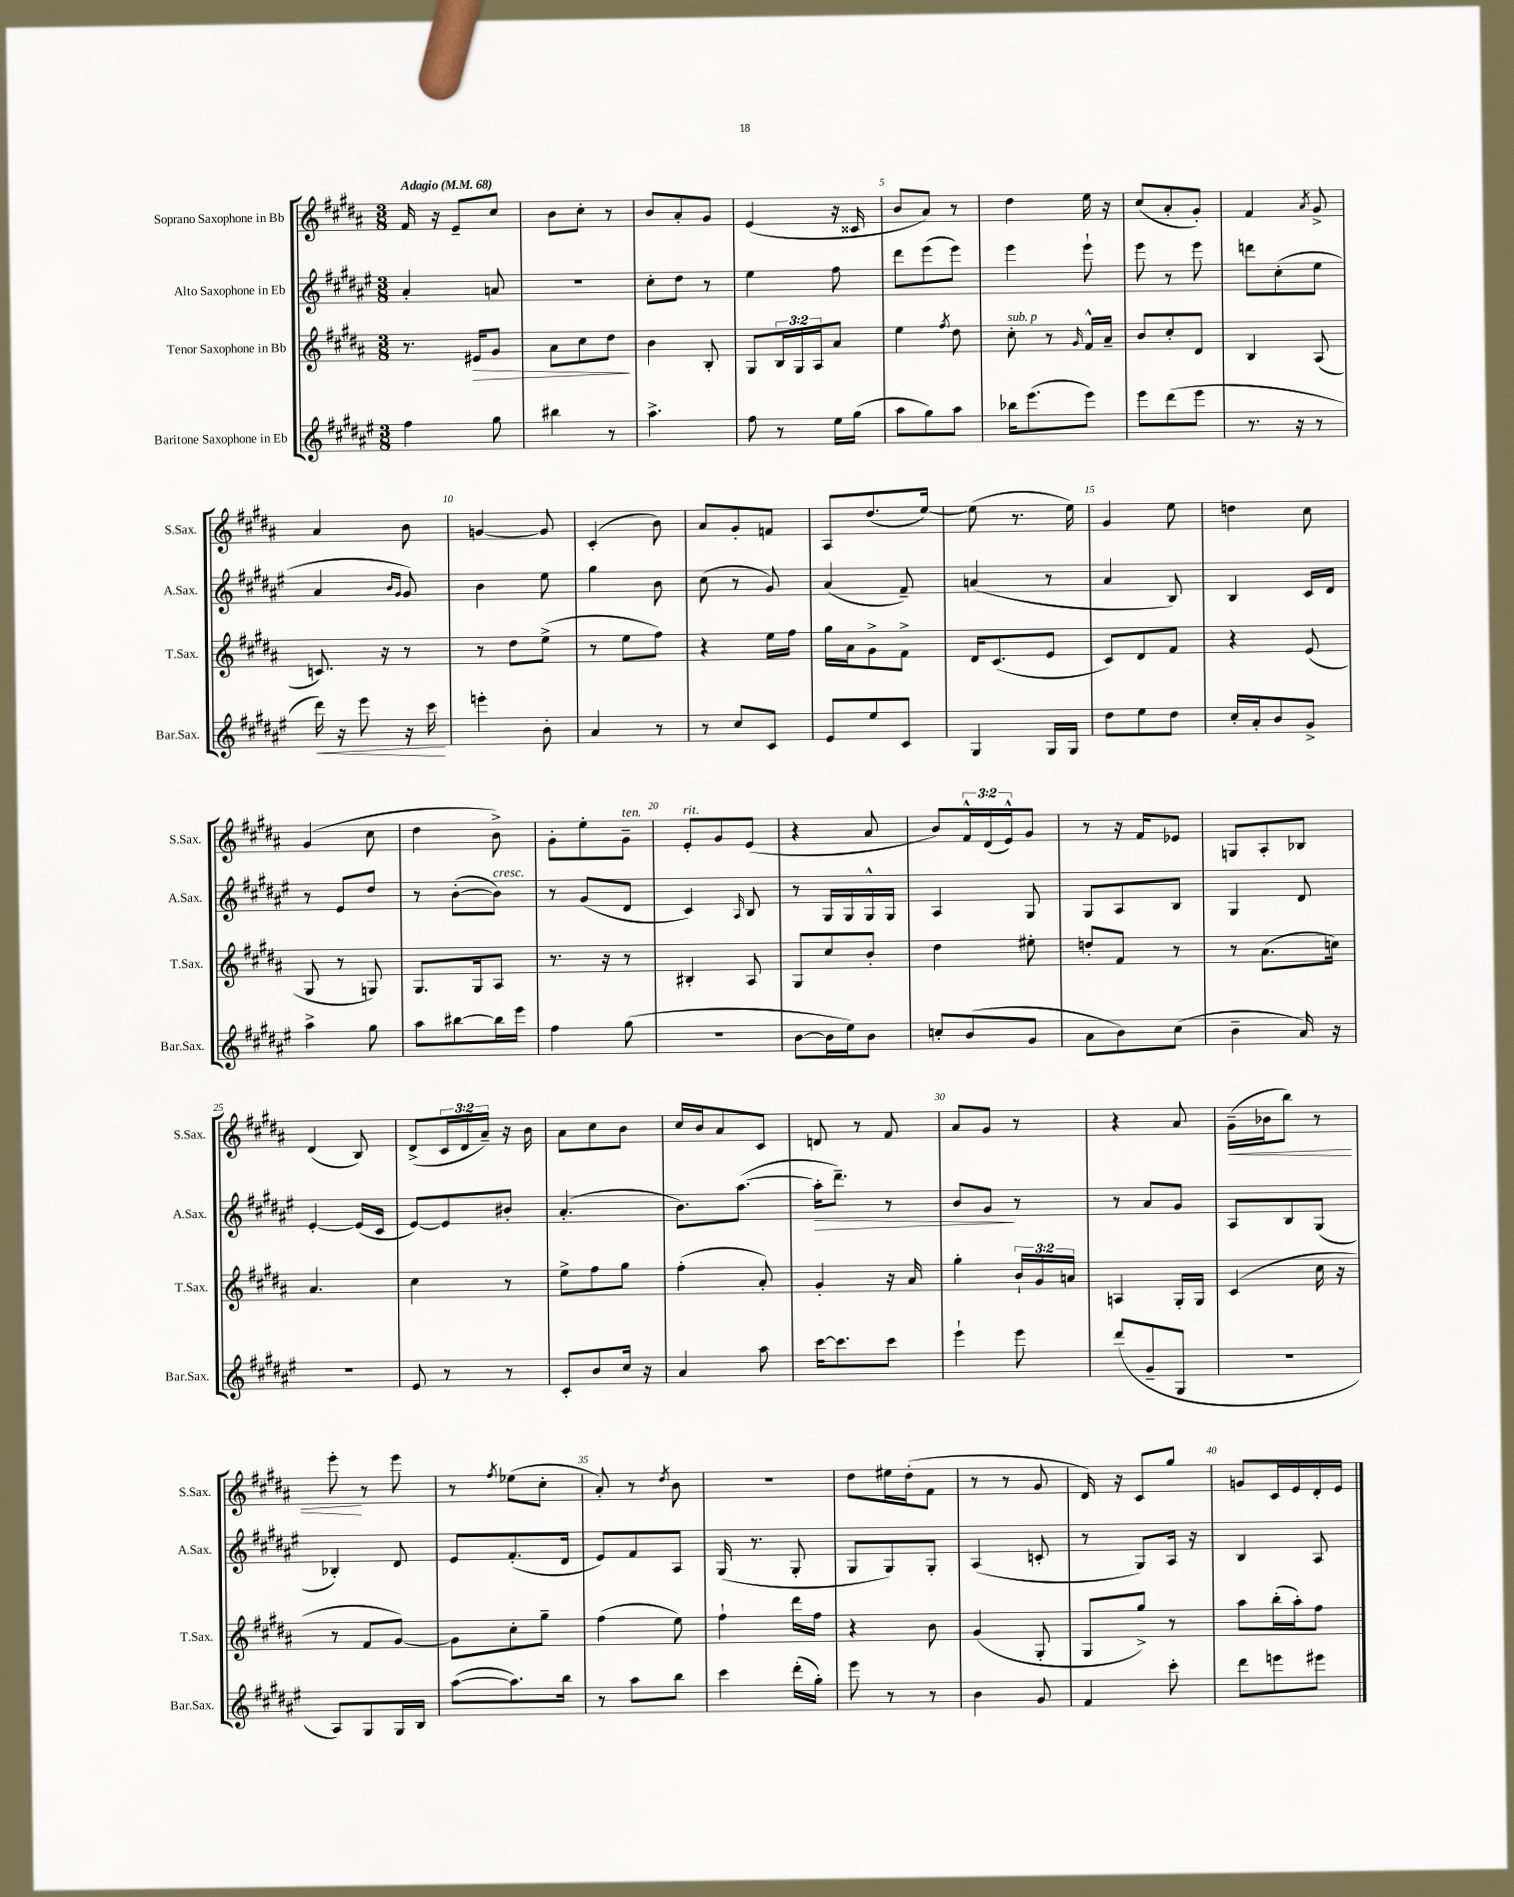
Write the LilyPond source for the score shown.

<<
\new StaffGroup <<
\new Staff = "s0" \with { instrumentName = "Soprano Saxophone in Bb" shortInstrumentName = "S.Sax." } {
    \clef treble \key b \major \numericTimeSignature \time 3/8 \override Staff.TupletNumber.text = #tuplet-number::calc-fraction-text \tempo "Adagio" 4 = 68
    fis'16 r16 e'8-- cis''8 |
    b'8 cis''8-. r8 |
    b'8 ais'8-. gis'8 |
    e'4( r16 cisis'16 |
    b'8 ais'8) r8 |
    dis''4 e''16 r16 |
    cis''8( ais'8-. gis'8-.) |
    fis'4 \acciaccatura { ais'8 } gis'8-> |
    ais'4 b'8 |
    g'4~ g'8 |
    cis'4-.( b'8) |
    ais'8 gis'8-. f'8 |
    ais8 dis''8.( e''16~) |
    e''8( r8. e''16) |
    gis'4 e''8 |
    d''4 cis''8 |
    gis'4( cis''8 |
    dis''4 b'8->) |
    gis'8-. e''8-. gis'8--^\markup { \italic "ten." } |
    e'8-.^\markup { \italic "rit." } gis'8 e'8( |
    r4 ais'8 |
    b'8) \tuplet 3/2 { fis'16-^ dis'16( e'16-^) } gis'8 |
    r8 r16 fis'16 ees'8 |
    g8 ais8-. bes8 |
    dis'4( b8) |
    dis'8->( \tuplet 3/2 { cis'16 dis'16 ais'16--) } r16 b'16 |
    ais'8 cis''8 b'8 |
    cis''16 b'16 ais'8 cis'8 |
    d'8 r8 fis'8 |
    ais'8 gis'8 r8 |
    r4 ais'8 |
    gis'16--\<( bes'16 b''8) r8 |
    e'''8-.\! r8 e'''8 |
    r8 \acciaccatura { fis''8 } ees''8( cis''8-. |
    ais'8-.) r8 \acciaccatura { dis''8 } b'8 |
    R4. |
    dis''8 eis''16 dis''16-.( fis'8 |
    r8 r8 gis'8 |
    dis'16) r16 cis'8 gis''8 |
    g'8 cis'16 e'16 dis'16-. e'16 \bar "|." |
}
\new Staff = "s1" \with { instrumentName = "Alto Saxophone in Eb" shortInstrumentName = "A.Sax." } {
    \clef treble \key fis \major \numericTimeSignature \time 3/8
    ais'4-. a'8 |
    R4. |
    cis''8-. dis''8 r8 |
    eis''4 fis''8 |
    dis'''8 eis'''8( eis'''8) |
    eis'''4 eis'''8-! |
    eis'''8 r8 eis'''8 |
    d'''8 cis''8-.( eis''8 |
    ais'4 \grace { b'16 gis'16 } gis'8) |
    b'4 eis''8 |
    gis''4 b'8 |
    cis''8( r8 gis'8) |
    ais'4( fis'8--) |
    a'4( r8 |
    ais'4 b8) |
    b4 cis'16 dis'16 |
    r8 eis'8 dis''8 |
    r8 b'8~-.( b'8^\markup { \italic "cresc." }) |
    r8 gis'8( dis'8 |
    cis'4) \grace { ais16 } b8 |
    r8 gis16 gis16 gis16-^ gis16 |
    ais4 gis8 |
    gis8 ais8 b8 |
    gis4 dis'8 |
    eis'4~-. eis'16( cis'16 |
    eis'8~) eis'8 bis'8-. |
    ais'4.-.( |
    b'8.) ais''8.~( |
    ais''16-.\> dis'''8.--) r8 |
    b'8 gis'8\! r8 |
    r8 ais'8 gis'8 |
    ais8 b8 gis8( |
    bes4-.) dis'8 |
    eis'8 fis'8.-.( dis'16 |
    eis'8) fis'8 ais8 |
    gis16( r8. gis8-. |
    gis8 gis8) gis8-. |
    ais4( c'8-. |
    r8 gis8) ais16 r16 |
    b4 ais8 \bar "|." |
}
\new Staff = "s2" \with { instrumentName = "Tenor Saxophone in Bb" shortInstrumentName = "T.Sax." } {
    \clef treble \key b \major \numericTimeSignature \time 3/8 \override Staff.TupletNumber.text = #tuplet-number::calc-fraction-text
    r8. eis'16\> gis'8 |
    ais'8 cis''8 dis''8\! |
    b'4 b8-. |
    gis8 \tuplet 3/2 { b16 gis16 ais16 } ais'8 |
    e''4 \acciaccatura { fis''8 } dis''8 |
    cis''8-.^\markup { \italic "sub. p" } r8 \grace { gis'16 } fis'16-^ ais'16-- |
    b'8 cis''8-. dis'8 |
    b4 ais8( |
    c'8.) r16 r8 |
    r8 dis''8 e''8->( |
    r8 e''8 fis''8) |
    r4 e''16 fis''16 |
    gis''16 ais'16 gis'8-> fis'8-> |
    dis'16 cis'8.( e'8 |
    cis'8) dis'8 fis'8 |
    r4 e'8( |
    gis8 r8 g8) |
    gis8. gis16 ais8 |
    r8. r16 r8 |
    bis4-. ais8 |
    gis8 cis''8 b'8-. |
    dis''4 eis''8-. |
    d''8-. fis'8 r8 |
    r8 ais'8.( c''16) |
    ais'4. |
    cis''4 r8 |
    e''8-> fis''8 gis''8 |
    fis''4-.( ais'8-.) |
    gis'4-. r16 ais'16 |
    gis''4-. \tuplet 3/2 { b'16-! gis'16 a'16 } |
    a4 gis16-. gis16 |
    cis'4( cis''16 r16 |
    r8 fis'8 gis'8~) |
    gis'8 cis''8-. gis''8-- |
    fis''4( e''8) |
    fis''4-! dis'''16 fis''16 |
    r4 b'8 |
    gis'4( gis8-. |
    gis8 gis''8->) r8 |
    ais''8 b''16-.( ais''16-.) fis''8 \bar "|." |
}
\new Staff = "s3" \with { instrumentName = "Baritone Saxophone in Eb" shortInstrumentName = "Bar.Sax." } {
    \clef treble \key fis \major \numericTimeSignature \time 3/8
    fis''4 gis''8 |
    bis''4 r8 |
    ais''4.-> |
    fis''8 r8 eis''16 gis''16( |
    ais''8 gis''8) ais''8 |
    bes''16 eis'''8.( eis'''8) |
    eis'''8 dis'''8( eis'''8 |
    r8. r16 r8 |
    dis'''16\<) r16 eis'''8 r16 cis'''16\! |
    e'''4-. b'8-. |
    ais'4 r8 |
    r8 cis''8 cis'8 |
    eis'8 eis''8 cis'8 |
    gis4 gis16 gis16 |
    dis''8 eis''8 dis''8 |
    cis''16-. ais'16-. b'8 gis'8-> |
    ais''4-> gis''8 |
    ais''8 bis''8~ bis''16 eis'''16 |
    fis''4 gis''8( |
    R4. |
    b'8~ b'16 eis''16) b'8 |
    c''8-. b'8( gis'8 |
    ais'8 b'8) cis''8( |
    b'4-- ais'16) r16 |
    R4. |
    eis'8 r8 r8 |
    cis'8-. b'8 cis''16 r16 |
    ais'4 ais''8 |
    cis'''16~ cis'''8. cis'''8 |
    eis'''4-! eis'''8 |
    dis'''8( gis'8-- gis8 |
    r4. |
    ais8) gis8 gis16 b16 |
    ais''8~( ais''8.) b''16 |
    r8 ais''8 b''8 |
    cis'''4 dis'''16-.( gis''16-.) |
    eis'''8 r8 r8 |
    b'4 gis'8 |
    fis'4 cis'''8-. |
    dis'''8 e'''8 eis'''8 \bar "|." |
}
>>
>>
\layout { \context { \Score \override BarNumber.break-visibility = ##(#f #t #t) barNumberVisibility = #(every-nth-bar-number-visible 5) } }
